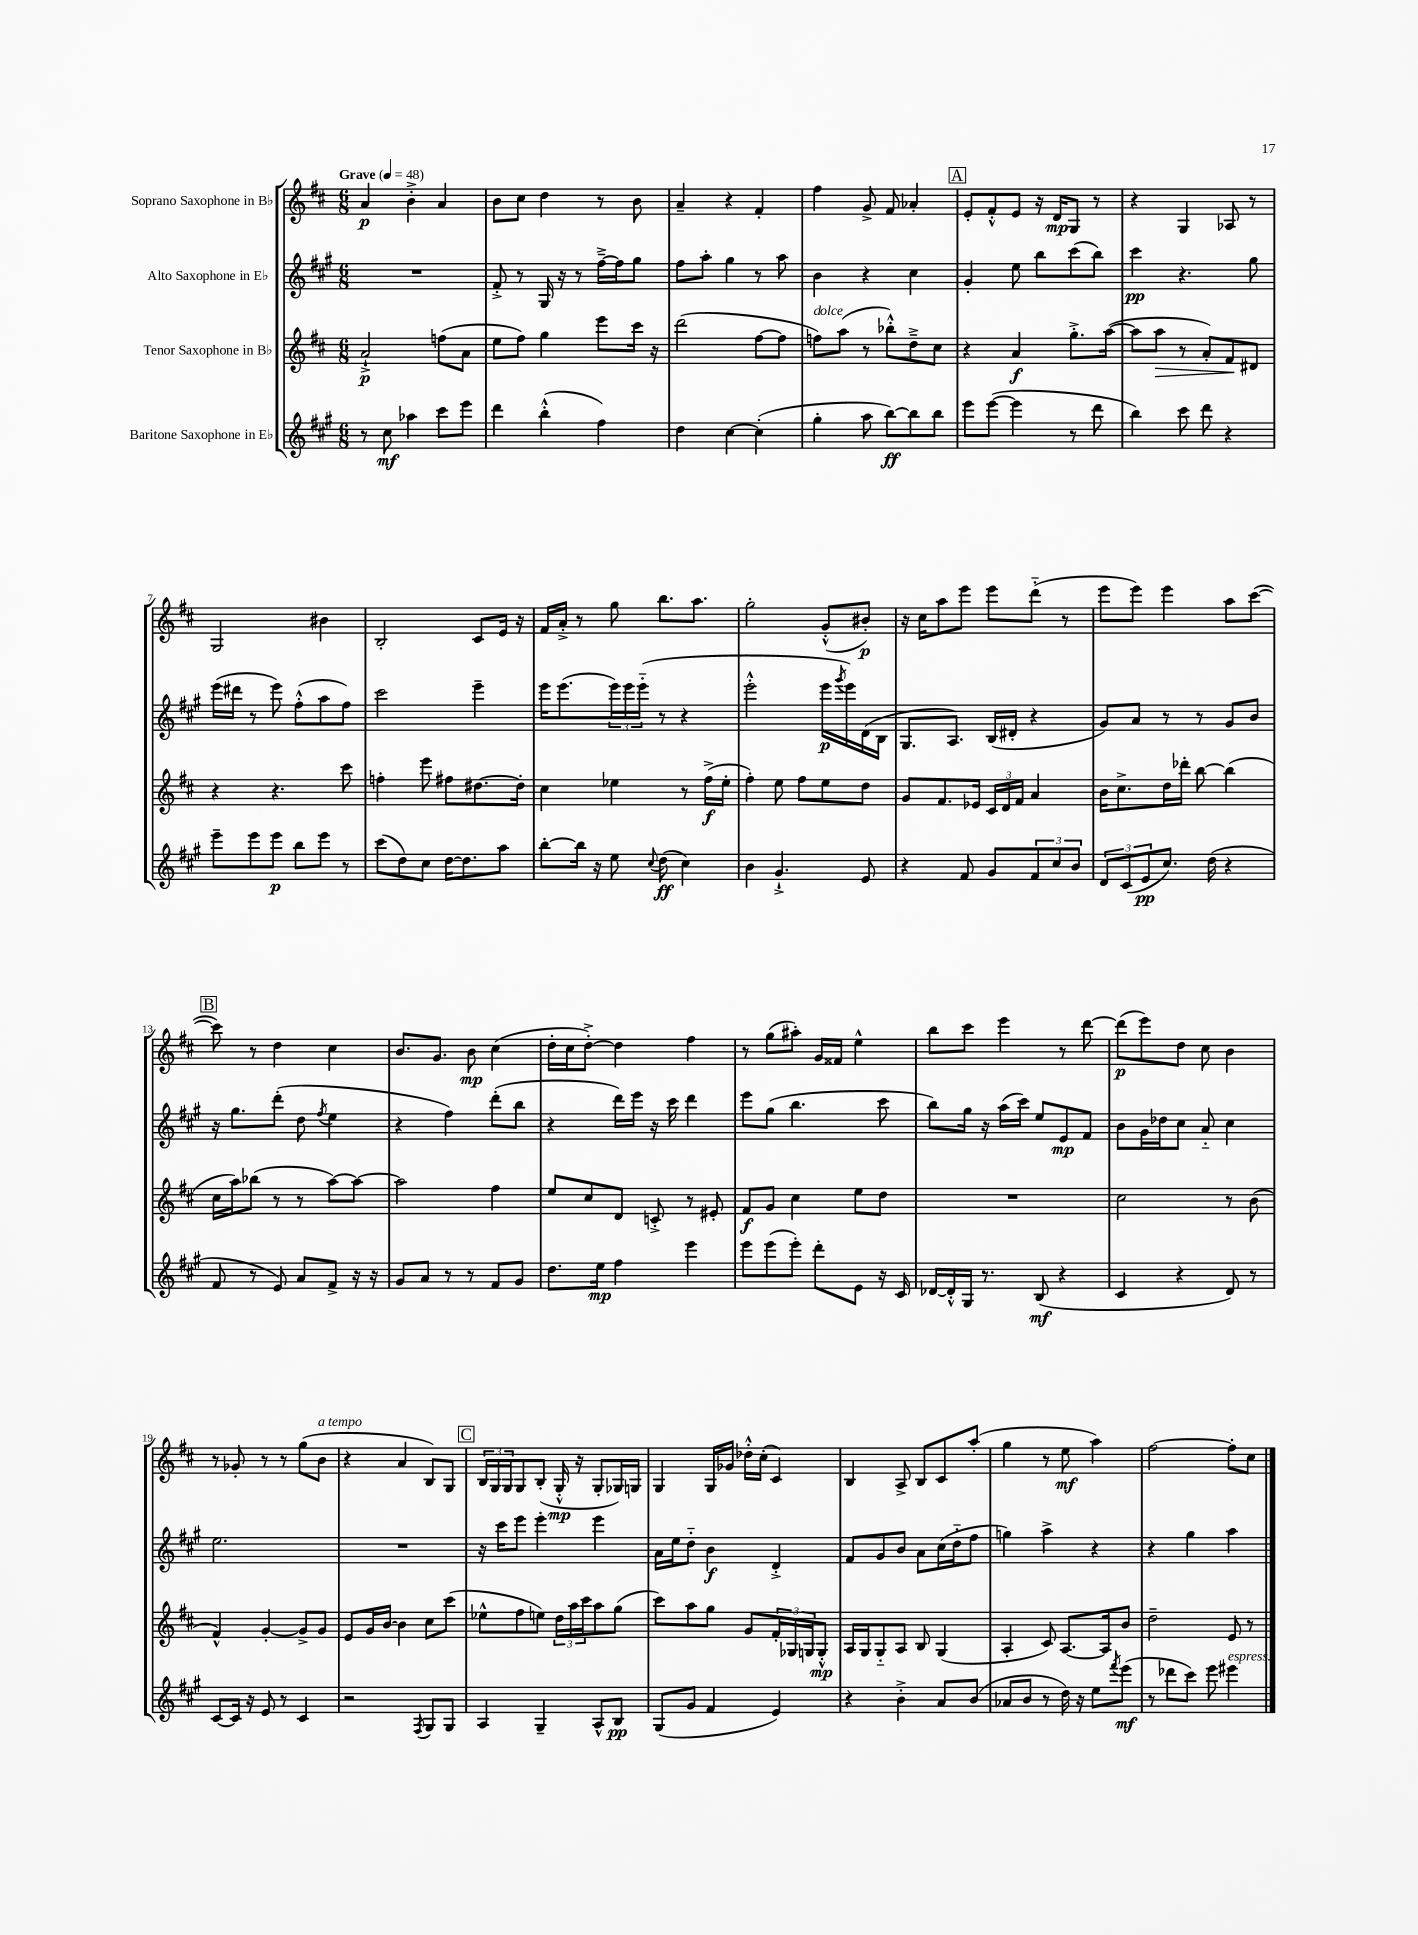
<<
\new StaffGroup <<
\new Staff = "s0" \with { instrumentName = "Soprano Saxophone in Bb" } {
    \clef treble \key d \major \numericTimeSignature \time 6/8 \tempo "Grave" 4 = 48
    a'4\p b'4-.-> a'4 |
    b'8 cis''8 d''4 r8 b'8 |
    a'4-- r4 fis'4-. |
    fis''4 g'8-> fis'8 aes'4-. |
    \mark \markup { \box "A" } e'8-. fis'8-.-^ e'8 r16 d'16\mp g8 r8 |
    r4 g4 aes8 r8 |
    g2 bis'4 |
    b2-. cis'8 e'16 r16 |
    fis'16 a'16-.-> r8 g''8 b''8. a''8. |
    g''2-. g'8-.-^( bis'8-.\p) |
    r16 cis''16 a''8 e'''8 e'''8 d'''8-_( r8 |
    e'''8 e'''8) e'''4 a''8 cis'''8~( |
    \mark \markup { \box "B" } cis'''8) r8 d''4 cis''4 |
    b'8. g'8. b'8\mp cis''4( |
    d''16-. cis''16 d''8~-.->) d''4 fis''4 |
    r8 g''8( ais''8-.) g'16 fisis'16 e''4-^ |
    b''8 cis'''8 e'''4 r8 d'''8~ |
    d'''8\p( e'''8) d''8 cis''8 b'4 |
    r8 ges'8-. r8 r8 g''8( b'8^\markup { \italic "a tempo" } |
    r4 a'4 b8) g8 |
    \mark \markup { \box "C" } \tuplet 3/2 { b16 g16 g16 } g8 b8-.( g16-.-^\mp r16 g8-. ges16) g16 |
    g4 g16 ges'16 des''16-.-^ cis''16-.( cis'4) |
    b4 a8-> b8 cis'8 a''8-.( |
    g''4 r8 e''8\mf a''4) |
    fis''2~ fis''8-. cis''8 \bar "|." |
}
\new Staff = "s1" \with { instrumentName = "Alto Saxophone in Eb" } {
    \clef treble \key a \major \numericTimeSignature \time 6/8
    R2. |
    fis'8-.-> r8 gis16 r16 r8 fis''16~---> fis''16 gis''8 |
    fis''8 a''8-. gis''4 r8 a''8 |
    b'4 r4 cis''4 |
    \mark \markup { \box "A" } gis'4-. e''8 b''8 cis'''8( b''8) |
    cis'''4\pp r4. gis''8 |
    e'''16( dis'''16 r8 e'''8) fis''8-.-^( a''8 fis''8) |
    cis'''2 e'''4-- |
    e'''16 e'''8.( \tuplet 3/2 { e'''16) e'''16 e'''16-_( } r8 r4 |
    e'''2-.-^ e'''16\p \acciaccatura { gis'''8 } e'''16) d'16( b16 |
    gis8. a8.) b16( dis'16-. r4 |
    gis'8) a'8 r8 r8 gis'8 b'8 |
    \mark \markup { \box "B" } r16 gis''8. d'''8-.( d''8 \acciaccatura { fis''8 } e''4 |
    r4 fis''4) d'''8-.( b''8 |
    r4 d'''16) e'''16 r16 cis'''16 d'''4 |
    e'''8 gis''8( b''4. cis'''8 |
    b''8) gis''16 r16 a''16( cis'''16) e''8 e'8\mp fis'8 |
    b'8 gis'16 des''16 cis''8 a'8-_ cis''4 |
    e''2. |
    R2. |
    \mark \markup { \box "C" } r16 cis'''16 e'''8 e'''4-. e'''4 |
    a'16 e''16 d''8-_ b'4\f d'4-.-> |
    fis'8 gis'8 b'8 a'8 cis''16( d''16-_ fis''8 |
    g''4) a''4-> r4 |
    r4 gis''4 a''4 \bar "|." |
}
\new Staff = "s2" \with { instrumentName = "Tenor Saxophone in Bb" } {
    \clef treble \key d \major \numericTimeSignature \time 6/8
    a'2-!->\p f''8( a'8 |
    e''8 fis''8) g''4 e'''8 cis'''16 r16 |
    d'''2( fis''8~ fis''8 |
    f''8^\markup { \italic "dolce" }) a''8( r8 bes''8-.-^) d''8---> cis''8 |
    \mark \markup { \box "A" } r4 a'4\f g''8.-.-> a''16~( |
    a''8 a''8\> r8 a'8-.) fis'8\! dis'8 |
    r4 r4. cis'''8 |
    f''4-. e'''8 fis''8 dis''8.~ dis''16-. |
    cis''4 ees''4 r8 fis''16->\f( ees''16-. |
    fis''4-.) e''8 fis''8 e''8 d''8 |
    g'8 fis'8. ees'16 \tuplet 3/2 { cis'16 d'16 fis'16 } a'4 |
    b'16 cis''8.-> d''16 des'''16-. b''8~ b''4( |
    \mark \markup { \box "B" } cis''16 a''16) bes''8( r8 r8 a''8~) a''8~ |
    a''2 fis''4 |
    e''8 cis''8 d'8 c'8-.-> r8 eis'8-. |
    fis'8\f g'8 cis''4 e''8 d''8 |
    R2. |
    cis''2 r8 b'8( |
    fis'4-^) g'4~-. g'8-> g'8 |
    e'8 g'16 b'16~ b'4 cis''8 cis'''8( |
    \mark \markup { \box "C" } ees''8-^ fis''8 e''8) \tuplet 3/2 { d''16 a''16 cis'''16 } a''8 g''8( |
    cis'''8) a''8 g''8 g'8 \tuplet 3/2 { fis'16-. ges16 g16 } g8-.-^\mp |
    a16 g16 g8-_ a8 b8 g4( |
    a4-. cis'8) a8.~ a16 b'8 |
    d''2-- e'8 r8 \bar "|." |
}
\new Staff = "s3" \with { instrumentName = "Baritone Saxophone in Eb" } {
    \clef treble \key a \major \numericTimeSignature \time 6/8
    r8 cis''8\mf aes''4 cis'''8 e'''8 |
    d'''4 b''4-.-^( fis''4) |
    d''4 cis''4~ cis''4-.( |
    gis''4-. a''8 b''8~\ff) b''8 b''8 |
    \mark \markup { \box "A" } e'''8 e'''8~( e'''4 r8 d'''8 |
    b''4) cis'''8 d'''8 r4 |
    e'''8-- e'''8 e'''8\p b''8 e'''8 r8 |
    cis'''8( d''8) cis''8 d''16~ d''8. a''8 |
    b''8~-. b''16 r16 e''8 \appoggiatura { cis''8 } d''8\ff( cis''4) |
    b'4 gis'4.-!-> e'8 |
    r4 fis'8 gis'8 \tuplet 3/2 { fis'8 cis''8 b'8 } |
    \tuplet 3/2 { d'8 cis'8( e'8\pp } cis''8.) d''16( r4 |
    \mark \markup { \box "B" } fis'8 r8 e'8) a'8 fis'8-> r16 r16 |
    gis'8 a'8 r8 r8 fis'8 gis'8 |
    d''8. e''16\mp fis''4 e'''4 |
    e'''8 e'''8( e'''8-.) d'''8-. e'8 r16 cis'16 |
    des'16~ des'16-.-^ gis16 r8. b8\mf( r4 |
    cis'4 r4 d'8) r8 |
    cis'8~ cis'16 r16 e'8 r8 cis'4 |
    r2 \acciaccatura { fis8 } gis8 gis8 |
    \mark \markup { \box "C" } a4 gis4-- a8-^ b8\pp |
    gis8( gis'8 fis'4 e'4) |
    r4 b'4-.-> a'8 b'8( |
    aes'8 b'8 r8 d''16) r16 e''8 \acciaccatura { fis'''8 } e'''8\mf( |
    r8 des'''8 cis'''8) e'''8 eis'''4^\markup { \italic "espress." } \bar "|." |
}
>>
>>
